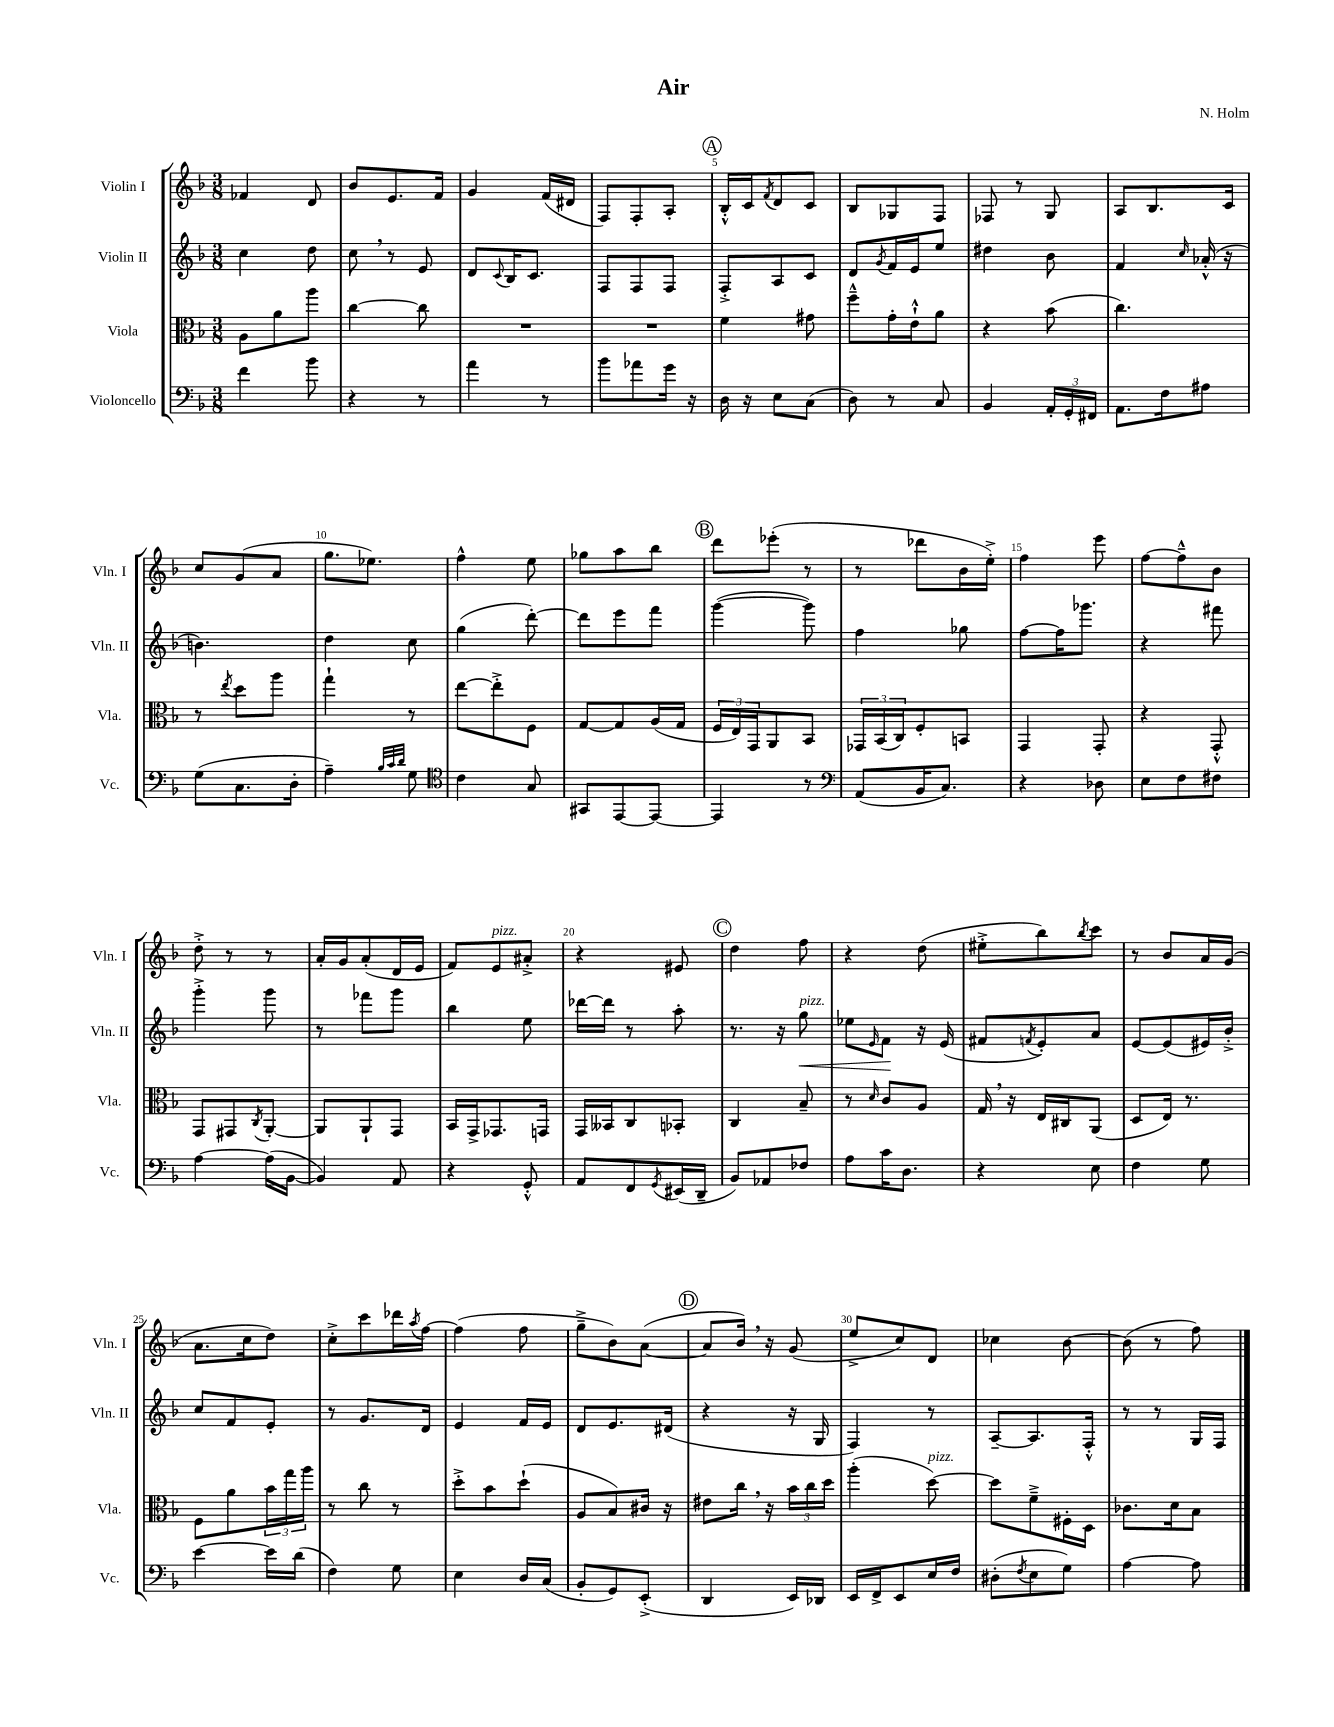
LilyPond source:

\header { title = "Air" composer = "N. Holm" }
<<
\new StaffGroup <<
\new Staff = "s0" \with { instrumentName = "Violin I" shortInstrumentName = "Vln. I" } {
    \clef treble \key f \major \numericTimeSignature \time 3/8
    fes'4 d'8 |
    bes'8 e'8. f'16 |
    g'4 f'16( dis'16 |
    f8) f8-. a8-. |
    \mark \markup { \circle "A" } bes16-.-^ c'16 \acciaccatura { f'8 } d'8 c'8 |
    bes8 ges8 f8 |
    fes8 r8 g8 |
    a8 bes8. c'16 |
    c''8 g'8( a'8 |
    g''8. ees''8.) |
    f''4-^ e''8 |
    ges''8 a''8 bes''8 |
    \mark \markup { \circle "B" } d'''8 ees'''8-.( r8 |
    r8 des'''8 bes'16 e''16-.->) |
    f''4 e'''8 |
    f''8~ f''8---^ bes'8 |
    d''8-.-> r8 r8 |
    a'16-. g'16 a'8-.( d'16 e'16 |
    f'8) e'8^\markup { \italic "pizz." } ais'8-.-> |
    r4 eis'8 |
    \mark \markup { \circle "C" } d''4 f''8 |
    r4 d''8( |
    eis''8-.-> bes''8) \acciaccatura { bes''8 } c'''8 |
    r8 bes'8 a'16 g'16( |
    a'8. c''16 d''8) |
    c''8-.-> c'''8 des'''16 \acciaccatura { a''8 } f''16~ |
    f''4( f''8 |
    g''8---> bes'8) a'8~( |
    \mark \markup { \circle "D" } a'8 bes'16) \breathe r16 g'8( |
    e''8-> c''8) d'8 |
    ces''4 bes'8~ |
    bes'8( r8 f''8) \bar "|." |
}
\new Staff = "s1" \with { instrumentName = "Violin II" shortInstrumentName = "Vln. II" } {
    \clef treble \key f \major \numericTimeSignature \time 3/8
    c''4 d''8 |
    c''8 \breathe r8 e'8 |
    d'8 \appoggiatura { c'8 } bes16 c'8. |
    f8 f8 f8 |
    \mark \markup { \circle "A" } f8-.-> a8 c'8 |
    d'8 \acciaccatura { g'8 } f'16 e'16 e''8 |
    dis''4 bes'8 |
    f'4 \grace { c''16 } aes'16-.-^( r16 |
    b'4.) |
    d''4 c''8 |
    g''4( d'''8~-.) |
    d'''8 e'''8 f'''8 |
    \mark \markup { \circle "B" } g'''4~( g'''8) |
    f''4 ges''8 |
    f''8~ f''16 ges'''8. |
    r4 fis'''8 |
    g'''4-.-> g'''8 |
    r8 fes'''8 g'''8 |
    bes''4 e''8 |
    des'''16~ des'''16 r8 a''8-. |
    \mark \markup { \circle "C" } r8. r16 g''8\<^\markup { \italic "pizz." } |
    ees''8 \grace { e'16 } f'8\! r16 e'16( |
    fis'8 \acciaccatura { f'8 } e'8-.) a'8 |
    e'8~ e'8( eis'16) bes'16-.-> |
    c''8 f'8 e'8-. |
    r8 g'8. d'16 |
    e'4 f'16 e'16 |
    d'8 e'8. dis'16( |
    \mark \markup { \circle "D" } r4 r16 g16 |
    f4) r8 |
    a8~-- a8. f16-.-^ |
    r8 r8 g16 f16 \bar "|." |
}
\new Staff = "s2" \with { instrumentName = "Viola" shortInstrumentName = "Vla." } {
    \clef alto \key f \major \numericTimeSignature \time 3/8
    a8 a'8 a''8 |
    c''4~ c''8 |
    R4. |
    R4. |
    \mark \markup { \circle "A" } f'4 gis'8 |
    f''8---^ g'16-. e'16-!-^ a'8 |
    r4 bes'8( |
    c''4.) |
    r8 \acciaccatura { e''8 } d''8 a''8 |
    g''4-! r8 |
    e''8~ e''8-.-> f8 |
    g8~ g8 a16( g16 |
    \mark \markup { \circle "B" } \tuplet 3/2 { f16 e16) g,16 } a,8 bes,8 |
    \tuplet 3/2 { ges,16 bes,16( c16) } f8-. b,8 |
    g,4 g,8-. |
    r4 g,8-.-^ |
    g,8 gis,8 \acciaccatura { c8 } a,8~-. |
    a,8 a,8-! g,8 |
    bes,16 g,16-> ges,8. g,16 |
    g,16 beses,16 c8 bes,8-. |
    \mark \markup { \circle "C" } c4 bes8-- |
    r8 \grace { d'16 } c'8 a8 |
    g16 \breathe r16 e16 cis16 a,8( |
    d8 e16) r8. |
    f8 a'8 \tuplet 3/2 { bes'16 g''16 a''16 } |
    r8 c''8 r8 |
    d''8-.-> bes'8 d''8-!( |
    a8 bes8) cis'16 r16 |
    \mark \markup { \circle "D" } eis'8 c''16 \breathe r16 \tuplet 3/2 { bes'16 c''16 d''16 } |
    a''4-.( d''8~^\markup { \italic "pizz." }) |
    d''8 f'8---> fis16-. d16 |
    ces'8. d'16 bes8 \bar "|." |
}
\new Staff = "s3" \with { instrumentName = "Violoncello" shortInstrumentName = "Vc." } {
    \clef bass \key f \major \numericTimeSignature \time 3/8
    f'4 bes'8 |
    r4 r8 |
    a'4 r8 |
    bes'8 aes'8 g'16 r16 |
    \mark \markup { \circle "A" } d16 r16 e8 c8( |
    d8) r8 c8 |
    bes,4 \tuplet 3/2 { a,16-. g,16-. fis,16 } |
    a,8. f16 ais8 |
    g8( c8. d16-. |
    a4--) \grace { bes32 c'32 d'32 } g8 |
    \clef tenor c'4 g8 |
    gis,8 e,8~ e,8~ |
    \mark \markup { \circle "B" } e,4 r8 |
    \clef bass a,8( bes,16 c8.) |
    r4 des8 |
    e8 f8 fis8 |
    a4~ a16( bes,16~ |
    bes,4) a,8 |
    r4 g,8-.-^ |
    a,8 f,8 \acciaccatura { g,8 } eis,16( d,16-- |
    \mark \markup { \circle "C" } bes,8) aes,8 fes8 |
    a8 c'16 d8. |
    r4 e8 |
    f4 g8 |
    e'4~ e'16 d'16( |
    f4) g8 |
    e4 d16 c16( |
    bes,8-. g,8) e,8-.->( |
    \mark \markup { \circle "D" } d,4 e,16) des,16 |
    e,16 f,16-> e,8 e16 f16 |
    dis8-.( \acciaccatura { f8 } e8 g8) |
    a4~ a8 \bar "|." |
}
>>
>>
\layout { \context { \Score \override BarNumber.break-visibility = ##(#f #t #t) barNumberVisibility = #(every-nth-bar-number-visible 5) } }
